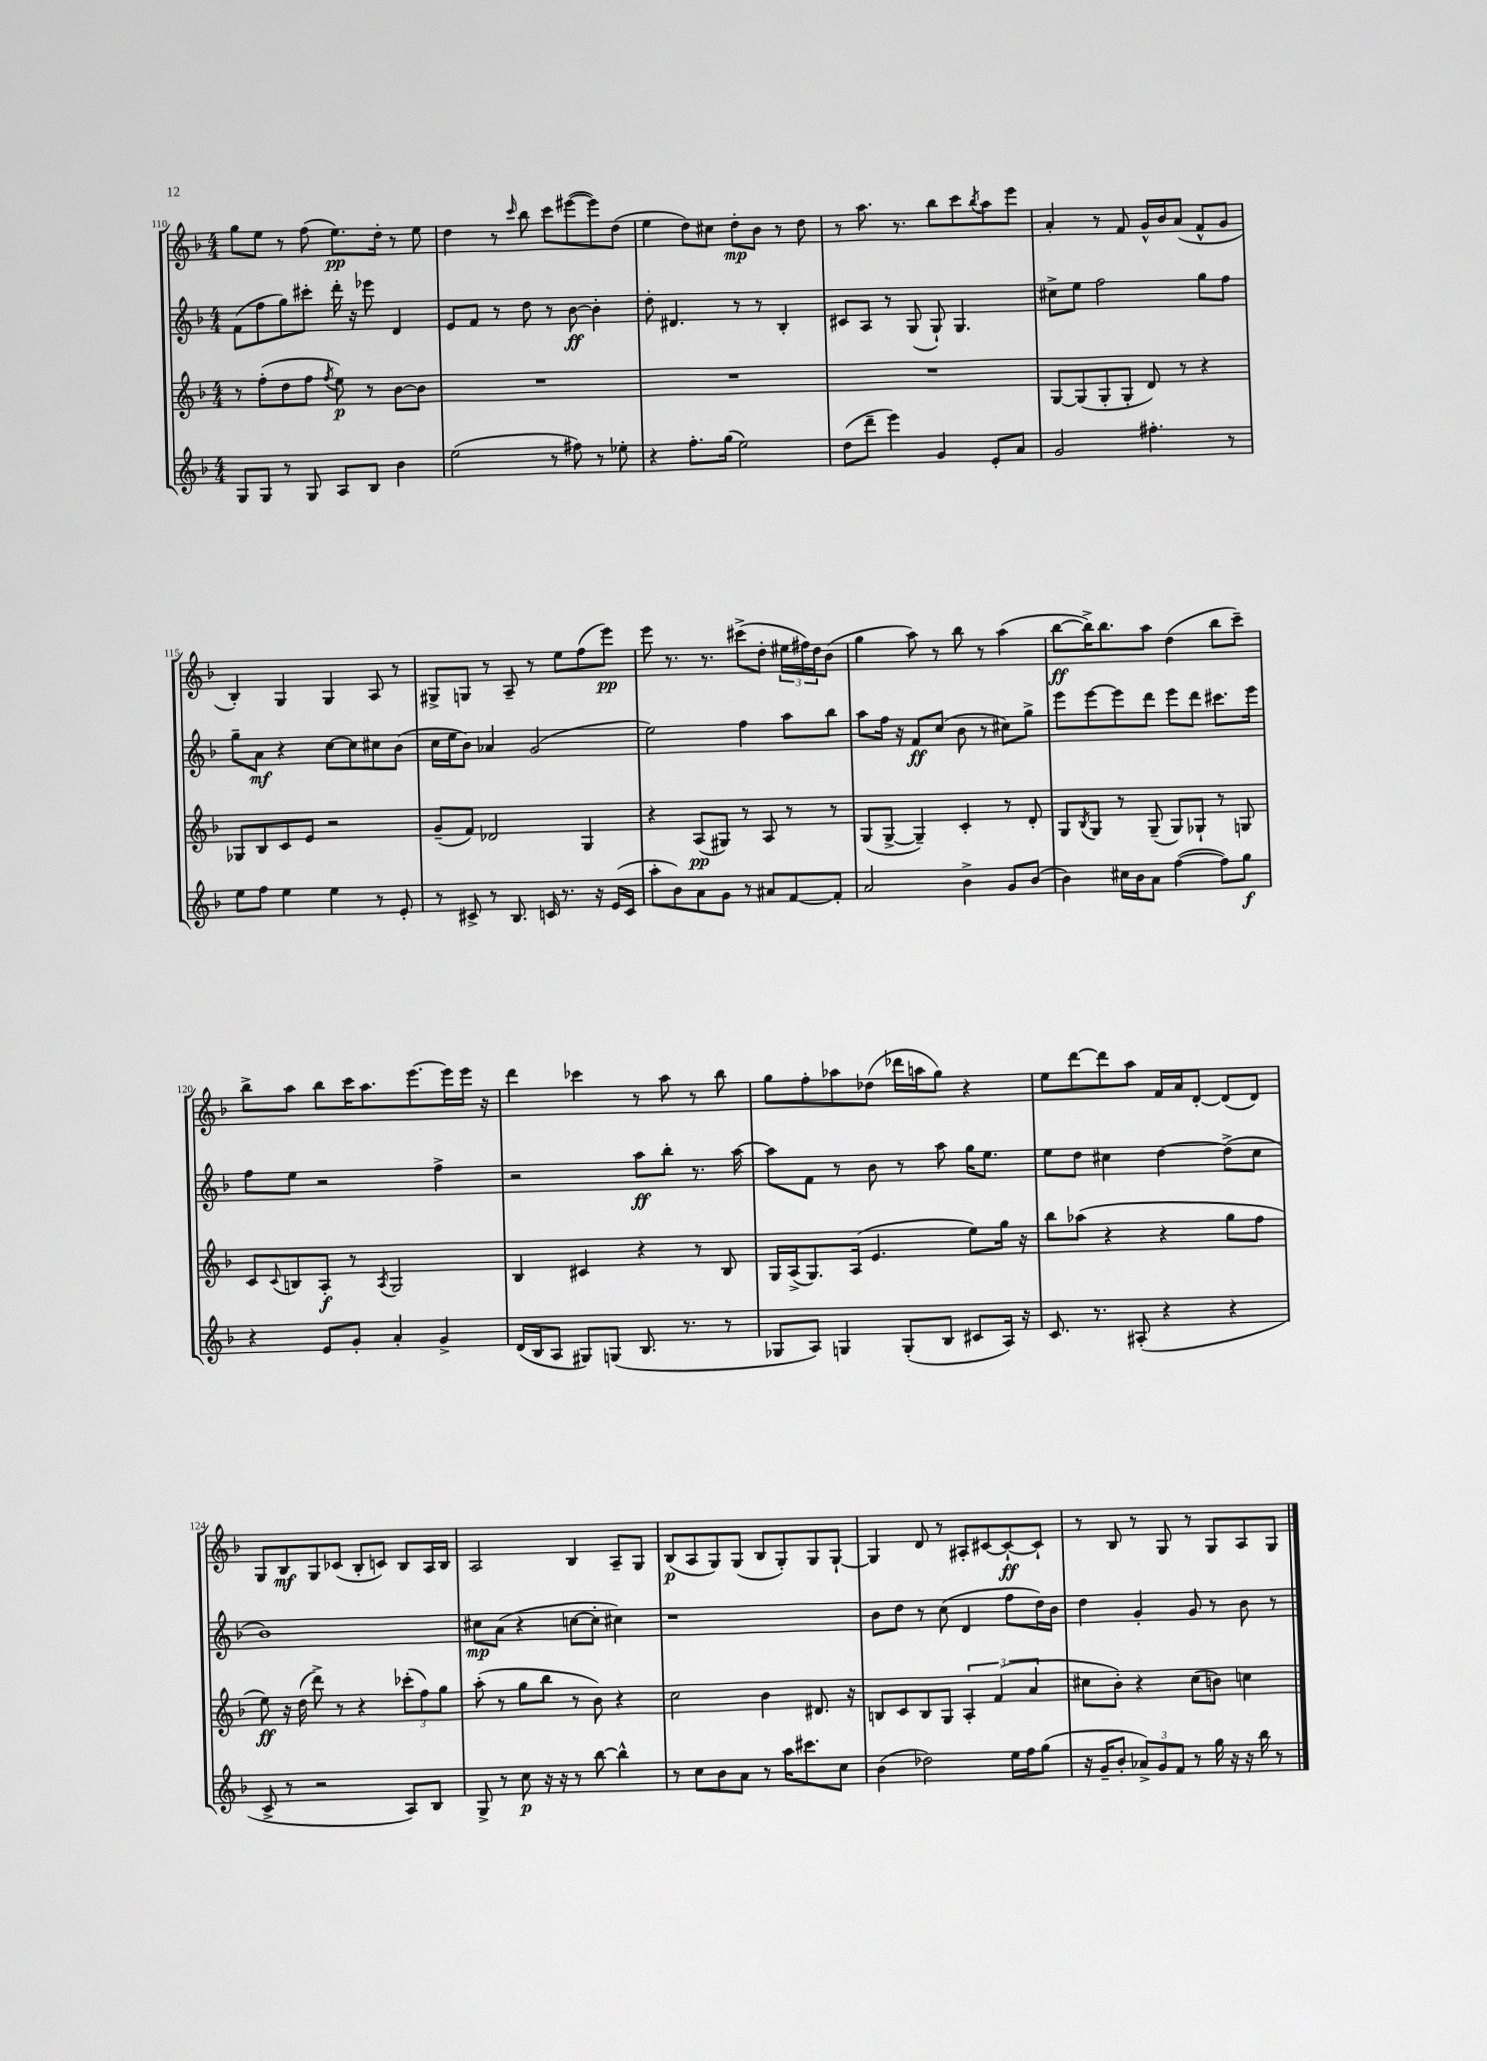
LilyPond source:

<<
\new StaffGroup <<
\new Staff = "s0" {
    \clef treble \key f \major \numericTimeSignature \time 4/4
    g''8 e''8 r8 f''8( e''8.\pp) d''16-. r8 e''8 |
    d''4 r8 \grace { c'''16 } bes''8 c'''8 eis'''8~( eis'''8) d''8( |
    e''4 d''8) cis''8 d''8-.\mp bes'8 r8 d''8 |
    r8 a''8. r8. bes''8 c'''8 \acciaccatura { bes''8 } a''8 e'''8 |
    a'4-. r8 f'8 g'16-^ bes'16 a'8( f'8-^ g'8 |
    bes4-.) g4 g4 a8 r8 |
    gis8-> g8 r8 a8-- r8 e''8 f''8( e'''8\pp) |
    e'''8 r8. r8. cis'''8->( d''8-. \tuplet 3/2 { eis''16 fis''16) d''16 } bes'8( |
    g''4 a''8) r8 bes''8 r8 a''4( |
    bes''8~\ff bes''16->) bes''8. a''8 d''4( bes''8 c'''8--) |
    bes''8-> a''8 bes''8 c'''16 a''8. e'''8.~ e'''16 e'''16 r16 |
    d'''4 ces'''4 r8 a''8 r8 bes''8 |
    g''8 f''8-. aes''8 des''8( des'''16 a''16 g''8) r4 |
    e''8 d'''8~ d'''8 a''8 f'16 a'16 d'8~-. d'8( d'8) |
    g8 bes8\mf g8 ces'8( bes8-. c'8) bes8 a16 bes16 |
    a2 bes4 a8-- g8 |
    bes8\p( a8 g8) g8( bes8 g8-.) g8 g8~-! |
    g4 d'8 r8 ais8-. cis'8~ cis'8~-!\ff cis'8-! |
    r8 bes8 r8 g8 r8 g8 a8 g8 \bar "|." |
}
\new Staff = "s1" {
    \clef treble \key f \major \numericTimeSignature \time 4/4
    f'8( f''8 g''8) cis'''8-. d'''16-. r16 ees'''8 d'4 |
    e'8 f'8 r8 d''8 r8 bes'8~\ff bes'4-. |
    d''8-. dis'4. r8 r8 bes4-. |
    cis'8 a8 r8 g8( g8-!) g4. |
    cis''8-> e''8 f''2 g''8 f''8 |
    g''8-- a'8\mf r4 c''8~ c''8 cis''8 bes'8( |
    c''16 e''16 bes'8) aes'4 g'2( |
    e''2) f''4 a''8 bes''8 |
    a''8 f''16 r16 f'8\ff c''8( bes'8 r8 cis''8) g''8-> |
    e'''8 e'''8~ e'''8 d'''8 e'''8 d'''8 cis'''8. e'''16 |
    f''8 e''8 r2 f''4-> |
    r2 a''8\ff bes''8-. r8. a''16~ |
    a''8 f'8 r8 bes'8 r8 a''8 g''16 e''8. |
    e''8 d''8 cis''4 d''4~ d''8->( cis''8 |
    bes'1) |
    cis''8\mp a'8( r4 c''8~ c''8-. cis''4) |
    r1 |
    bes'8 d''8 r8 c''8( d'4 f''8 d''16) bes'16 |
    d''4 g'4-. g'8 r8 bes'8 r8 \bar "|." |
}
\new Staff = "s2" {
    \clef treble \key f \major \numericTimeSignature \time 4/4
    r8 f''8-.( d''8 f''8 \acciaccatura { f''8 } e''8\p) r8 bes'8~ bes'8 |
    R1 |
    R1 |
    R1 |
    g8~ g8( g8-. g8-. d'8) r8 r4 |
    ges8 bes8 c'8 e'8 r2 |
    g'8--( f'8) des'2 g4 |
    r4 a8\pp( gis8) r8 a8 r8 r8 |
    g8( g8~-> g4--) c'4-. r8 d'8-. |
    g8 \acciaccatura { bes8 } g8 r8 g8--( g8) ges8-! r8 g8 |
    c'8 \appoggiatura { c'8 } b8 a8-.\f r8 \acciaccatura { a8 } g2 |
    bes4 cis'4 r4 r8 bes8 |
    g16 a16->( g8.) a16( e'4. e''8) g''16 r16 |
    bes''8 aes''8( r4 r4 g''8 f''8 |
    e''8\ff) r16 d''16( d'''8->) r8 r4 \tuplet 3/2 { ces'''8-.( f''8) g''8 } |
    a''8-.( r8 g''8 bes''8 r8 bes'8) r4 |
    c''2 bes'4 dis'8. r16 |
    b8 c'8 b8 g8 \tuplet 3/2 { a4-. f'4( a'4 } |
    cis''8 bes'8-.) r4 cis''8( b'8) c''4 \bar "|." |
}
\new Staff = "s3" {
    \clef treble \key f \major \numericTimeSignature \time 4/4
    g8 g8 r8 g8 a8 bes8 bes'4 |
    e''2( r8 fis''8) r8 ees''8-. |
    r4 f''8.-. g''16( e''2) |
    d''8( d'''8-- e'''4) g'4 e'8-. a'8 |
    g'2 fis''4.-. r8 |
    e''8 f''8 e''4 e''4 r8 e'8-. |
    r8 cis'8-> r8 bes8. c'16 r8. r16 e'16( c'16 |
    a''8-. bes'8) a'8 g'8 r8 ais'8 f'8~ f'8-. |
    a'2 bes'4-> g'8 bes'8( |
    bes'4) cis''16 bes'16 a'8 f''4~( f''8) g''8\f |
    r4 e'8 g'8-. a'4-. g'4-> |
    d'16( bes16 a8 gis8) g8( bes8. r8. r8 |
    ges8 a8) g4 g8-.( bes8 cis'8 a16) r16 |
    c'8. r8. ais8-.( r4 r4 |
    c'8-> r8 r2 a8) bes8 |
    g8-> r8 c''8\p r16 r16 r8 bes''8~ bes''4-^ |
    r8 c''8 bes'8 a'8 r8 a''16 cis'''8. c''8 |
    bes'4( des''2) e''16 f''16 g''8( |
    r16 g'16-- bes'8-. \tuplet 3/2 { aes'8->) g'8 f'8 } r8 g''16 r16 r16 bes''16 r8 \bar "|." |
}
>>
>>
\layout { \context { \Score currentBarNumber = #110 } }
